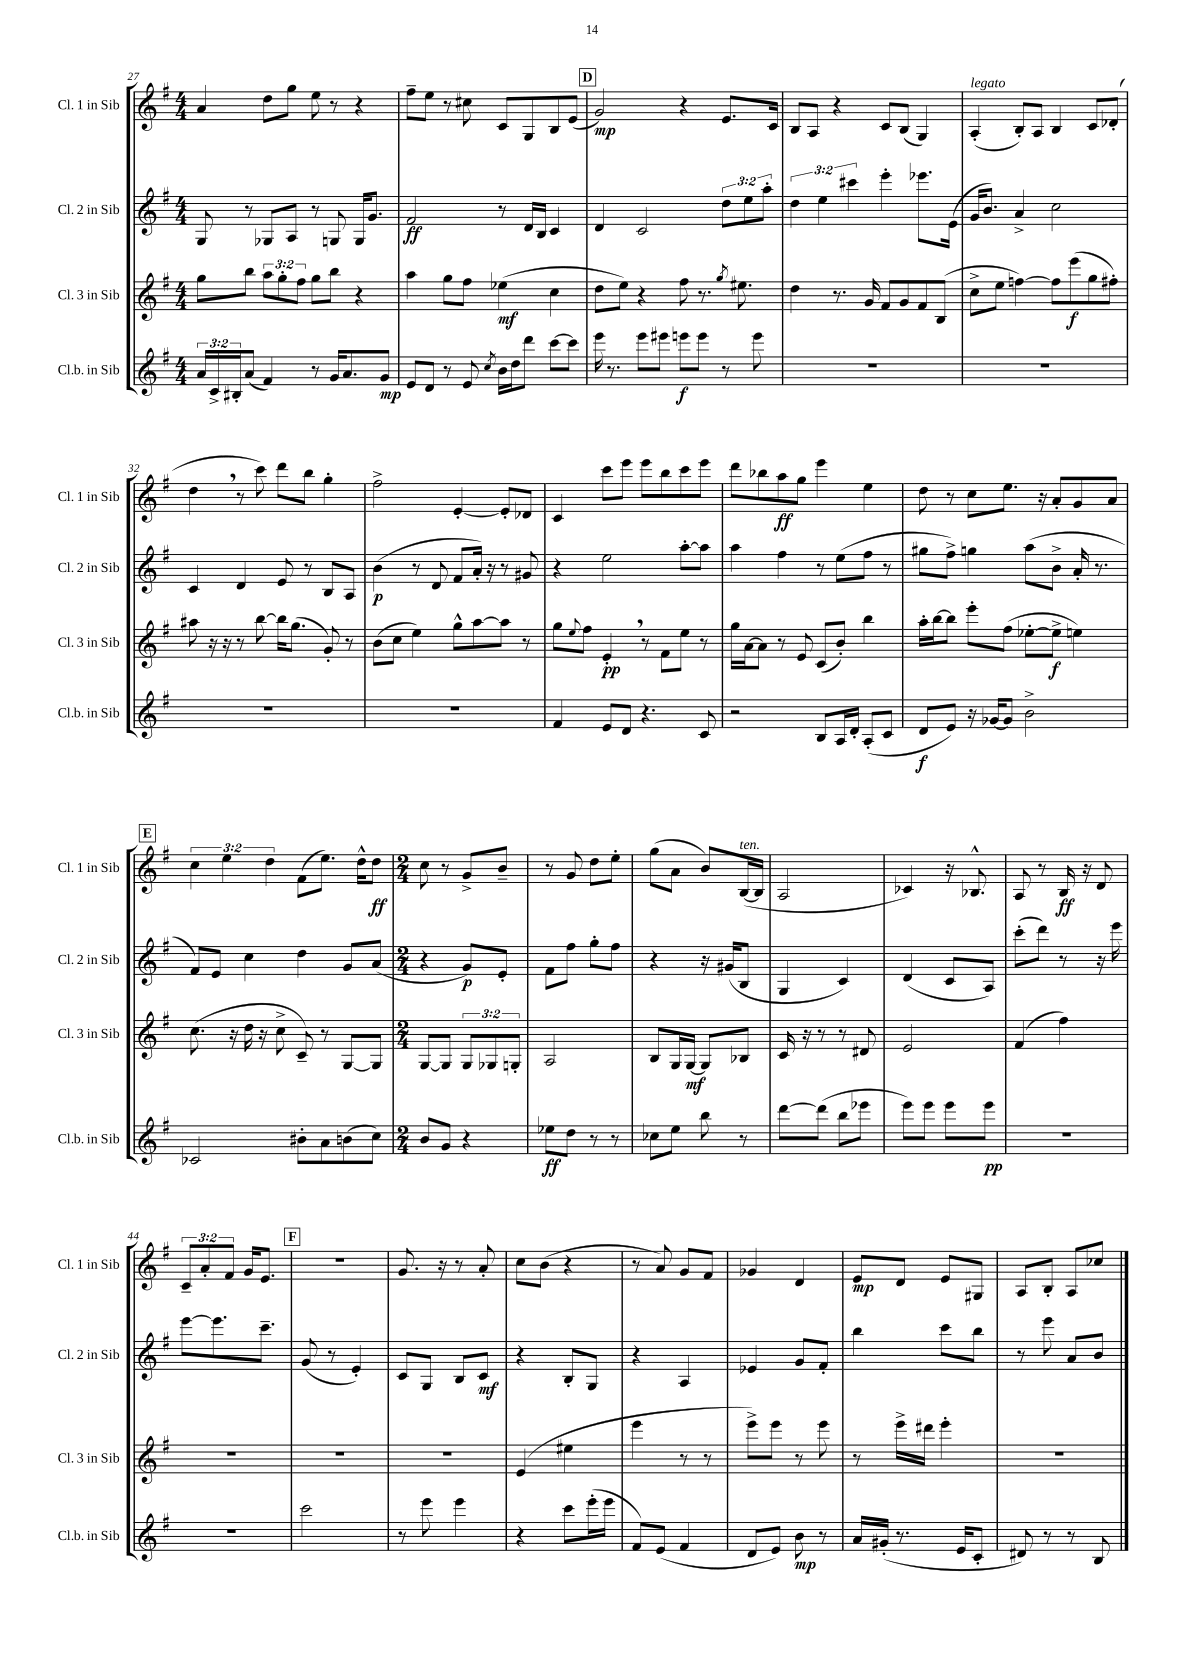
<<
\new StaffGroup <<
\new Staff = "s0" \with { instrumentName = "Cl. 1 in Sib" shortInstrumentName = "Cl. 1 in Sib" } {
    \clef treble \key g \major \numericTimeSignature \time 4/4 \override Staff.TupletNumber.text = #tuplet-number::calc-fraction-text
    a'4 d''8 g''8 e''8 r8 r4 |
    fis''8-- e''8 r8 cis''8 c'8 g8 b8 e'8( |
    \mark \markup { \box "D" } g'2\mp) r4 e'8. c'16 |
    b8 a8 r4 c'8 b8( g4) |
    a4-.^\markup { \italic "legato" }( b8-.) a8 b4 c'8 des'8-.( |
    d''4 \breathe r8 c'''8) d'''8 b''8 g''4-. |
    fis''2-> e'4~-. e'8-. des'8 |
    c'4 c'''8 e'''8 e'''8 b''8 c'''8 e'''8 |
    d'''8 bes''8 a''8\ff g''8 e'''4 e''4 |
    d''8 r8 c''8 e''8. r16 a'8-. g'8 a'8 |
    \mark \markup { \box "E" } \tuplet 3/2 { c''4 e''4 d''4 } fis'8( e''8.) d''16-^ d''8\ff |
    \numericTimeSignature \time 2/4 c''8 r8 g'8-> b'8-- |
    r8 g'8 d''8 e''8-. |
    g''8( a'8 b'8) b16~^\markup { \italic "ten." }( b16 |
    a2 |
    ces'4) r16 bes8.-^ |
    a8 r8 b16\ff r16 d'8 |
    \tuplet 3/2 { c'8-- a'8-. fis'8 } g'16 e'8. |
    \mark \markup { \box "F" } R2 |
    g'8. r16 r8 a'8-. |
    c''8 b'8( r4 |
    r8 a'8) g'8 fis'8 |
    ges'4 d'4 |
    e'8\mp d'8 e'8 gis8 |
    a8 b8-. a8 ces''8 \bar "|." |
}
\new Staff = "s1" \with { instrumentName = "Cl. 2 in Sib" shortInstrumentName = "Cl. 2 in Sib" } {
    \clef treble \key g \major \numericTimeSignature \time 4/4 \override Staff.TupletNumber.text = #tuplet-number::calc-fraction-text
    g8 r8 ges8 a8 r8 g8 g16 g'8. |
    fis'2\ff r8 d'16 b16 c'4 |
    \mark \markup { \box "D" } d'4 c'2 \tuplet 3/2 { d''8 e''8 a''8-. } |
    \tuplet 3/2 { d''4 e''4 cis'''4 } e'''4-. ees'''8. e'16( |
    g'16 b'8.) a'4-> c''2 |
    c'4 d'4 e'8 r8 b8 a8 |
    b'4\p( r8 d'8 fis'8 a'16-.) r16 r8 gis'8 |
    r4 e''2 a''8~-. a''8 |
    a''4 fis''4 r8 e''8( fis''8 r8 |
    gis''8 fis''8->) g''4 a''8( b'8-> a'16-. r8. |
    \mark \markup { \box "E" } fis'8) e'8 c''4 d''4 g'8 a'8( |
    \numericTimeSignature \time 2/4 r4 g'8\p) e'8-. |
    fis'8 fis''8 g''8-. fis''8 |
    r4 r16 gis'16( b8 |
    g4 c'4) |
    d'4( c'8 a8) |
    c'''8-.( d'''8) r8 r16 e'''16 |
    e'''8~ e'''8. c'''8.-- |
    \mark \markup { \box "F" } g'8( r8 e'4-.) |
    c'8 g8 b8 c'8\mf |
    r4 b8-. g8 |
    r4 a4 |
    ees'4 g'8 fis'8-. |
    b''4 c'''8 b''8 |
    r8 e'''8 a'8 b'8 \bar "|." |
}
\new Staff = "s2" \with { instrumentName = "Cl. 3 in Sib" shortInstrumentName = "Cl. 3 in Sib" } {
    \clef treble \key g \major \numericTimeSignature \time 4/4 \override Staff.TupletNumber.text = #tuplet-number::calc-fraction-text
    g''8 b''8 \tuplet 3/2 { a''8 g''8-. fis''8 } g''8 b''8 r4 |
    a''4 g''8 fis''8 ees''4\mf( c''4 |
    \mark \markup { \box "D" } d''8 e''8) r4 fis''8 r8. \acciaccatura { g''8 } eis''8. |
    d''4 r8. g'16 fis'8 g'8 fis'8 b8( |
    c''8-> e''8 f''4~) f''8 e'''8\f( g''8 fis''8-.) |
    ais''8 r16 r16 r8 b''8~ b''16 g''8.( g'8-.) r8 |
    b'8( c''8 e''4) g''8-^ a''8~ a''8 r8 |
    g''8 \appoggiatura { e''8 } fis''8 e'4-.\pp \breathe r8 fis'8 e''8 r8 |
    g''16 a'16~ a'8 r8 e'8 c'8( b'8-.) b''4 |
    a''16-. b''16~ b''8 e'''8-. fis''8( ees''8~-. ees''8->\f e''4) |
    \mark \markup { \box "E" } c''8.( r16 d''16 r16 c''8-> c'8--) r8 g8~ g8 |
    \numericTimeSignature \time 2/4 g8~ g8 \tuplet 3/2 { g8 ges8 g8-. } |
    a2 |
    b8 g16 g16~\mf g8 bes8 |
    c'16 r16 r8 r8 dis'8 |
    e'2 |
    fis'4( fis''4) |
    R2 |
    \mark \markup { \box "F" } R2 |
    R2 |
    e'4( eis''4 |
    e'''4 r8 r8 |
    e'''8->) e'''8 r8 e'''8 |
    r8 e'''16-> dis'''16 e'''4-. |
    R2 \bar "|." |
}
\new Staff = "s3" \with { instrumentName = "Cl.b. in Sib" shortInstrumentName = "Cl.b. in Sib" } {
    \clef treble \key g \major \numericTimeSignature \time 4/4 \override Staff.TupletNumber.text = #tuplet-number::calc-fraction-text
    \tuplet 3/2 { a'16 c'16-> bis16-. } a'8( fis'4) r8 g'16 a'8. g'8\mp |
    e'8 d'8 r8 e'8 \acciaccatura { c''8 } b'16 d''16 d'''8 c'''8~ c'''8 |
    \mark \markup { \box "D" } e'''16 r8. e'''8 eis'''8 e'''8\f e'''8 r8 e'''8 |
    R1 |
    R1 |
    R1 |
    R1 |
    fis'4 e'8 d'8 r4. c'8 |
    r2 b8 a16 d'16-. a8-.( c'8 |
    d'8\f e'8) r16 ges'16~ ges'8 b'2-> |
    \mark \markup { \box "E" } ces'2 bis'8-. a'8 b'8( c''8) |
    \numericTimeSignature \time 2/4 b'8 g'8 r4 |
    ees''8\ff d''8 r8 r8 |
    ces''8 e''8 b''8 r8 |
    d'''8~ d'''8( b''8 ees'''8 |
    e'''8) e'''8 e'''8 e'''8\pp |
    R2 |
    R2 |
    \mark \markup { \box "F" } c'''2 |
    r8 e'''8 e'''4 |
    r4 c'''8 e'''16-.( e'''16 |
    fis'8) e'8( fis'4 |
    d'8 e'8) b'8\mp r8 |
    a'16 gis'16-.( r8. e'16 c'8-. |
    dis'8) r8 r8 b8 \bar "|." |
}
>>
>>
\layout { \context { \Score currentBarNumber = #27 } }
